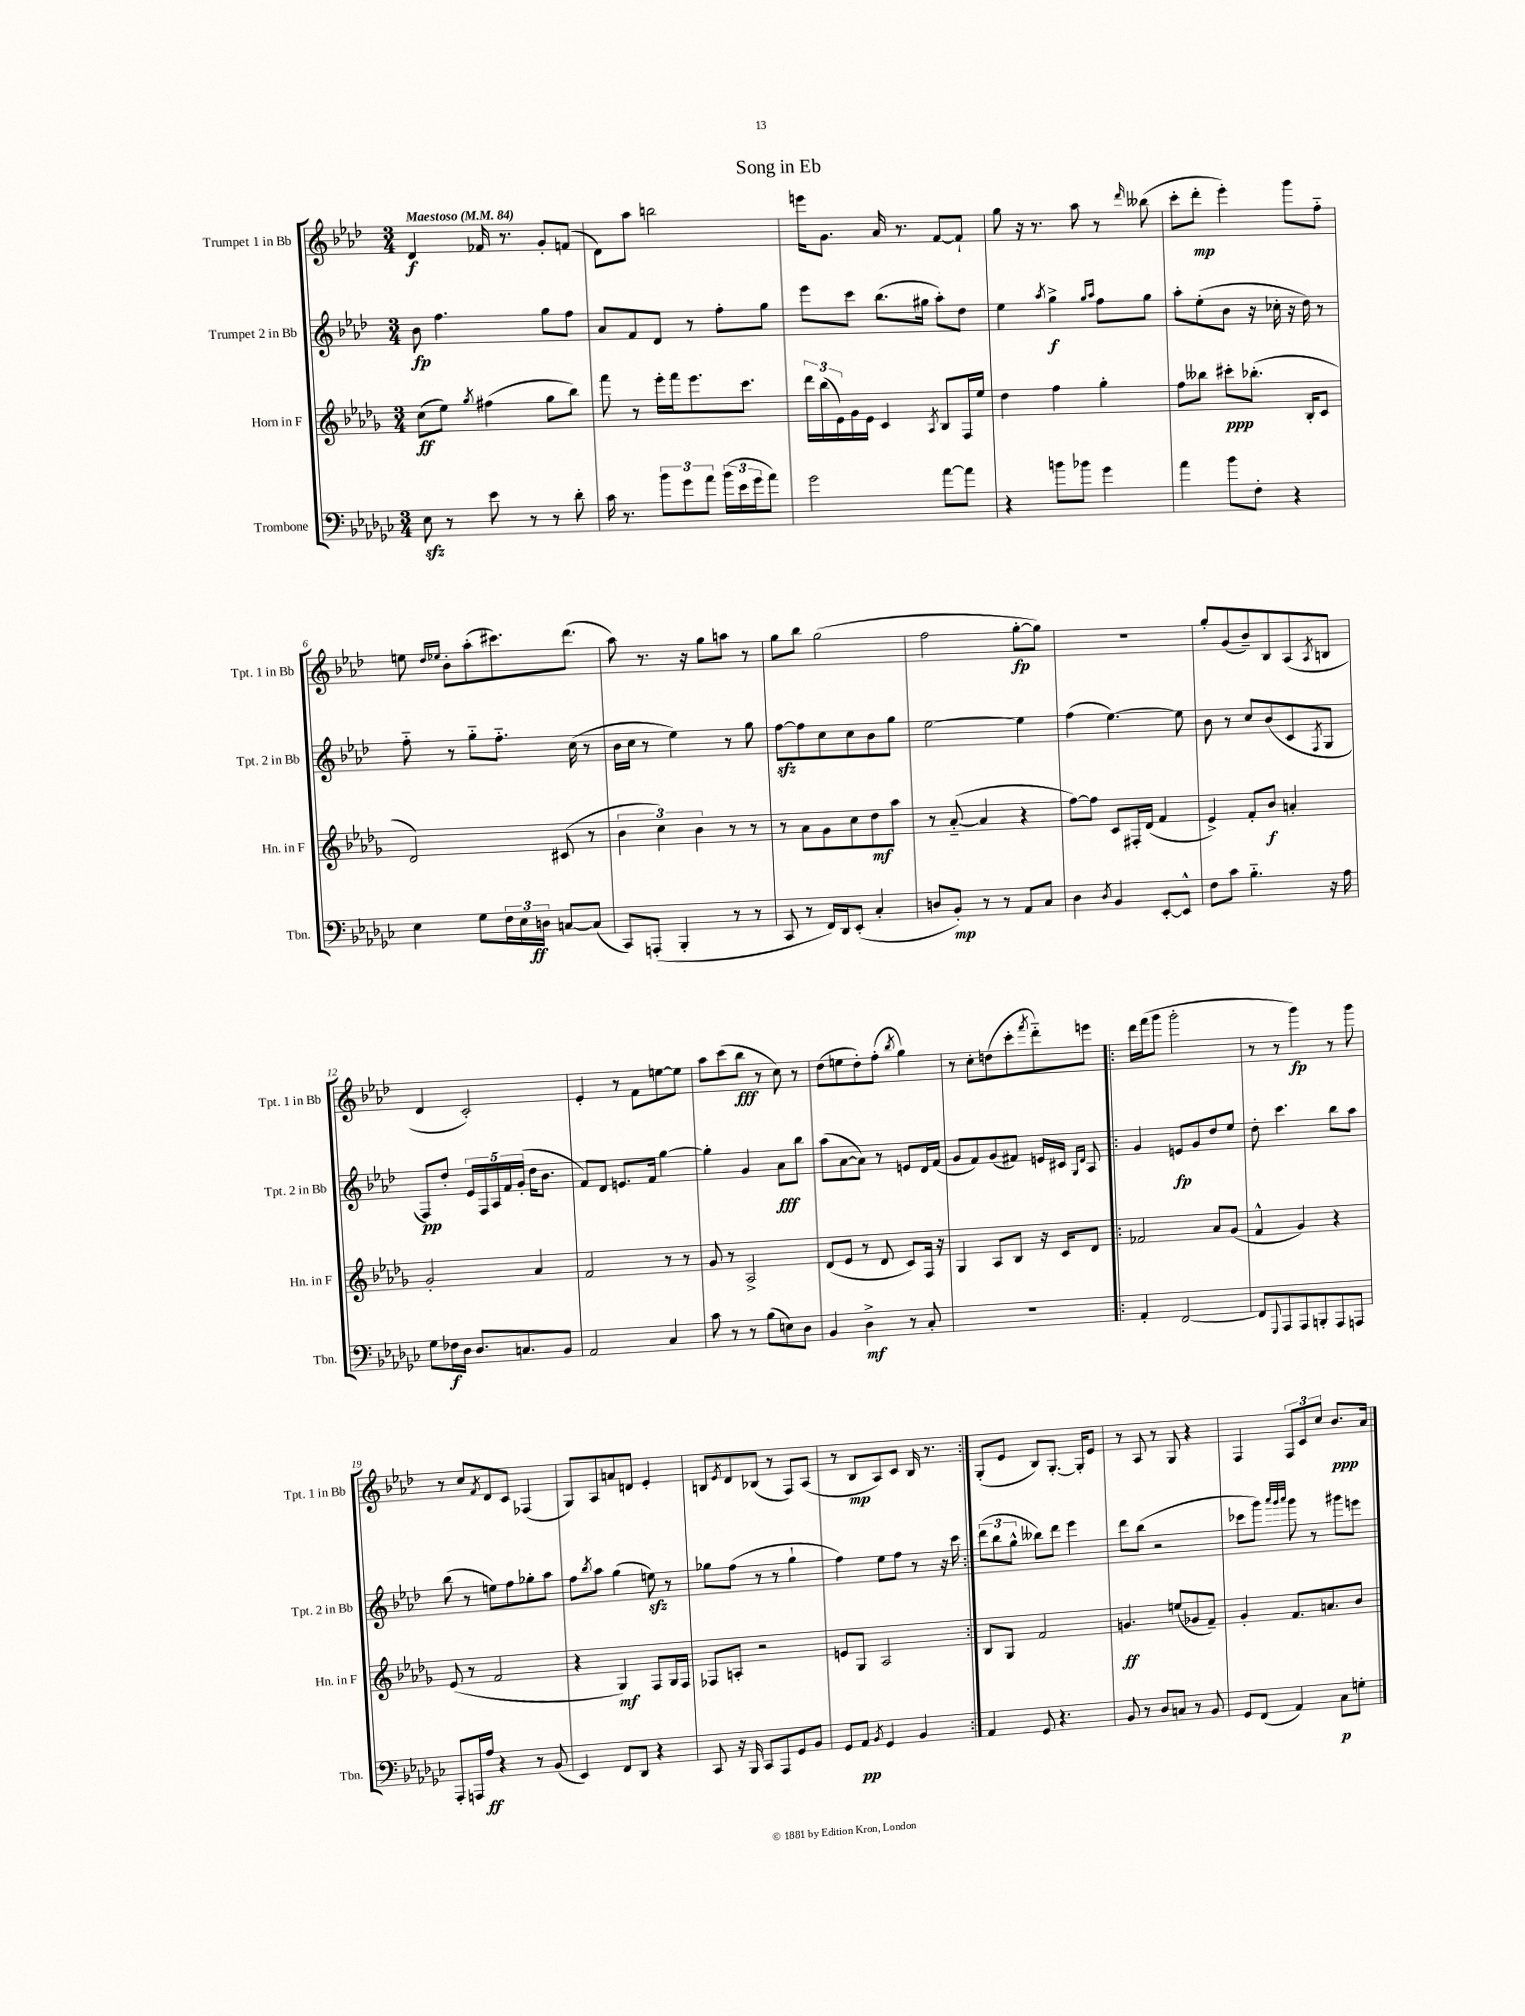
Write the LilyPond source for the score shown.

\header { title = "Song in Eb" }
<<
\new StaffGroup <<
\new Staff = "s0" \with { instrumentName = "Trumpet 1 in Bb" shortInstrumentName = "Tpt. 1 in Bb" } {
    \clef treble \key aes \major \numericTimeSignature \time 3/4 \tempo "Maestoso" 4 = 84
    des'4\f fes'16 r8. g'8-. f'8( |
    des'8) aes''8 b''2 |
    e'''16 g'8. aes'16 r8. f'8~ f'8-! |
    g''8 r16 r8. aes''8 r8 \grace { des'''16 } beses''8( |
    c'''8-. des'''8-.\mp ees'''4-.) g'''8 f''8-_ |
    e''8 \grace { des''16 ees''16 } bes'8-. aes''8-.( cis'''8.) des'''8.( |
    aes''8) r8. r16 g''8 a''8 r8 |
    g''8 bes''8 g''2( |
    f''2 g''8~-.\fp g''8) |
    R2. |
    g''8-. g'8( bes'8--) bes8 aes8( \acciaccatura { aes8 } b8 |
    des'4 c'2-.) |
    ees'4-. r8 f'8 e''8~ e''8 |
    aes''8 c'''8( bes''8\fff r8 c''8) r8 |
    des''8( e''8 des''8-.) f''8-.( \acciaccatura { bes''8 } g''4) |
    r8 c''8-. d''8( c'''8-. \acciaccatura { f'''8 } des'''8-_) e'''8 |
    \repeat volta 2 { des'''16 f'''16( g'''8 g'''2-. |
    r8 r8 g'''4\fp) r8 g'''8 |
    r8 c''8 \acciaccatura { f'8 } des'8 c'8 fes4( |
    g8) aes8 a'8 d'8 ees'4-. |
    b8 \acciaccatura { ees'8 } des'8 bes8( r8 f8) aes8( |
    r8 bes8\mp aes8) c'8 bes16 r8. | }
    g8-.( ees'8 bes8) g8.~-. g16-. ees'8 |
    r8 aes8 r8 g8 r4 |
    f4 \tuplet 3/2 { f8 c'8 c''8 } bes'8.\ppp aes'16 \bar "|." |
}
\new Staff = "s1" \with { instrumentName = "Trumpet 2 in Bb" shortInstrumentName = "Tpt. 2 in Bb" } {
    \clef treble \key aes \major \numericTimeSignature \time 3/4
    bes'8\fp f''4. g''8 f''8 |
    aes'8 f'8 des'8 r8 f''8-. g''8 |
    ees'''8 c'''8 bes''8.( gis''16 aes''8-.) des''8 |
    ees''4 \acciaccatura { aes''8 } g''4->\f \grace { g''16 aes''16 } f''8 g''8 |
    aes''8-. ees''8-.( bes'8 r16 ces''16-. r16 des''16) r8 |
    f''8-_ r8 g''8-_ f''8.-_ c''16( r8 |
    bes'16 c''16 r8 ees''4) r8 g''8 |
    f''8~\sfz f''8 c''8 c''8 bes'8 g''8 |
    ees''2~ ees''4 |
    f''4( ees''4.~) ees''8 |
    bes'8 r8 c''8 bes'8( c'8 \acciaccatura { f8 } g8 |
    f8\pp) des''8-. \tuplet 5/4 { ees'16 f16 aes16 f'16 g'16-.( } des''16 bes'8. |
    f'8) des'8 e'8. f'16 g''4~ |
    g''4-. g'4 aes'8\fff bes''8 |
    aes''8( aes'8~ aes'8) r8 e'8 des'16 f'16( |
    g'8 f'8) g'8( fis'8) e'16 cis'16 \grace { g16 des'16 } aes8 |
    \repeat volta 2 { g'4 e'8\fp g'8 des''8 ees''8 |
    des''8-. c'''4. bes''8 aes''8 |
    bes''8( r8 e''8) f''8 ges''8-. aes''8 |
    f''8 \acciaccatura { bes''8 } aes''8 g''4( e''8\sfz) r8 |
    ges''8 f''8( r8 r8 ges''4-! |
    f''4) ees''8 f''8 r8 r16 c'''16 | }
    \tuplet 3/2 { des'''8( bes''8 g''8-^ } beses''8) des'''8 ees'''4 |
    des'''8 bes''8( r2 |
    ces'''8 g'''8) \grace { aes'''32 g'''32 aes'''32 } g'''8 r8 gis'''8 e'''8 \bar "|." |
}
\new Staff = "s2" \with { instrumentName = "Horn in F" shortInstrumentName = "Hn. in F" } {
    \clef treble \key des \major \numericTimeSignature \time 3/4
    c''8\ff( ees''8) \acciaccatura { ges''8 } fis''4( ges''8 bes''8) |
    f'''8 r8 ees'''16-. f'''16 ees'''8. c'''8. |
    \tuplet 3/2 { des'''16 bes''16( ees'16) } ges'16 ees'16 c'4 \acciaccatura { aes8 } bes8 f16 ees''16 |
    des''4 f''4 ges''4-. |
    f''8 beses''8 cis'''8-.\ppp bes''8.-.( bes16-. c'8 |
    des'2) cis'8( r8 |
    \tuplet 3/2 { bes'4 c''4) bes'4 } r8 r8 |
    r8 aes'8 ges'8 c''8 des''8\mf aes''8 |
    r8 aes'8~-_( aes'4 r4 |
    f''8~) f''8 c'8 fis16-. des'16( f'4 |
    ees'4->) f'8-. bes'8\f a'4-. |
    ges'2-. aes'4 |
    f'2 r8 r8 |
    ges'8 r8 aes2-> |
    des'8( ees'8 r8 des'8 c'8) f16 r16 |
    ges4 aes8 bes8 r16 c'16 des'8 |
    \repeat volta 2 { fes'2 aes'8 ges'8( |
    f'4-^ ges'4) r4 |
    ees'8( r8 f'2 |
    r4 ges4\mf) f8 ges16 f16 |
    fes8 a8-. r2 |
    e'8 ges8 aes2 | }
    bes8 ges8 f'2 |
    g'4.\ff e''8( ges'8 f'8--) |
    ges'4-. f'8. a'8. bes'8 \bar "|." |
}
\new Staff = "s3" \with { instrumentName = "Trombone" shortInstrumentName = "Tbn." } {
    \clef bass \key ges \major \numericTimeSignature \time 3/4
    ees8\sfz r8 ees'8 r8 r8 des'8-. |
    ces'16 r8. \tuplet 3/2 { bes'8 ges'8 aes'8 } \tuplet 3/2 { bes'16( ees'16 ges'16 } aes'8) |
    ges'2 aes'8~ aes'8 |
    r4 b'8 bes'8 ges'4 |
    aes'4 bes'8 f8-. r4 |
    ees4 ges8 \tuplet 3/2 { f16 ees16 d16\ff } c8~ c8( |
    ces,8) a,,8-.( bes,,4-. r8 r8 |
    ces,8 r8 f,16) des,16 ees,8-.( ces4-. |
    d8 bes,8-.\mp) r8 r8 aes,8 ces8 |
    des4 \acciaccatura { des8 } bes,4 ees,8~-. ees,8-^ |
    f8 ces'8 bes4.-_ r16 aes16 |
    ges8 fes16\f des16 des8. c8. bes,8 |
    aes,2 ces4 |
    ces'8 r8 r8 bes8( e8) des8 |
    bes,4 des4->\mf r8 ces8-. |
    R2. |
    \repeat volta 2 { aes,4-. f,2~ |
    f,8 \appoggiatura { ges,,8 } aes,,8 aes,,8 b,,8-. aes,,8 a,,8 |
    aes,,8-. a,,16 aes16\ff r4 r8 bes,8( |
    ees,4) f,8 des,8 r4 |
    ces,8 r16 bes,,16 ces,8 aes,,8 ges,8 bes,8 |
    ges,8 aes,8\pp \acciaccatura { bes,8 } ges,4 bes,4 | }
    aes,4 ges,8 r4. |
    bes,8 r8 des8 c8 r8 bes,8 |
    ges,8 f,8( aes,4) ces8\p g8-. \bar "|." |
}
>>
>>
